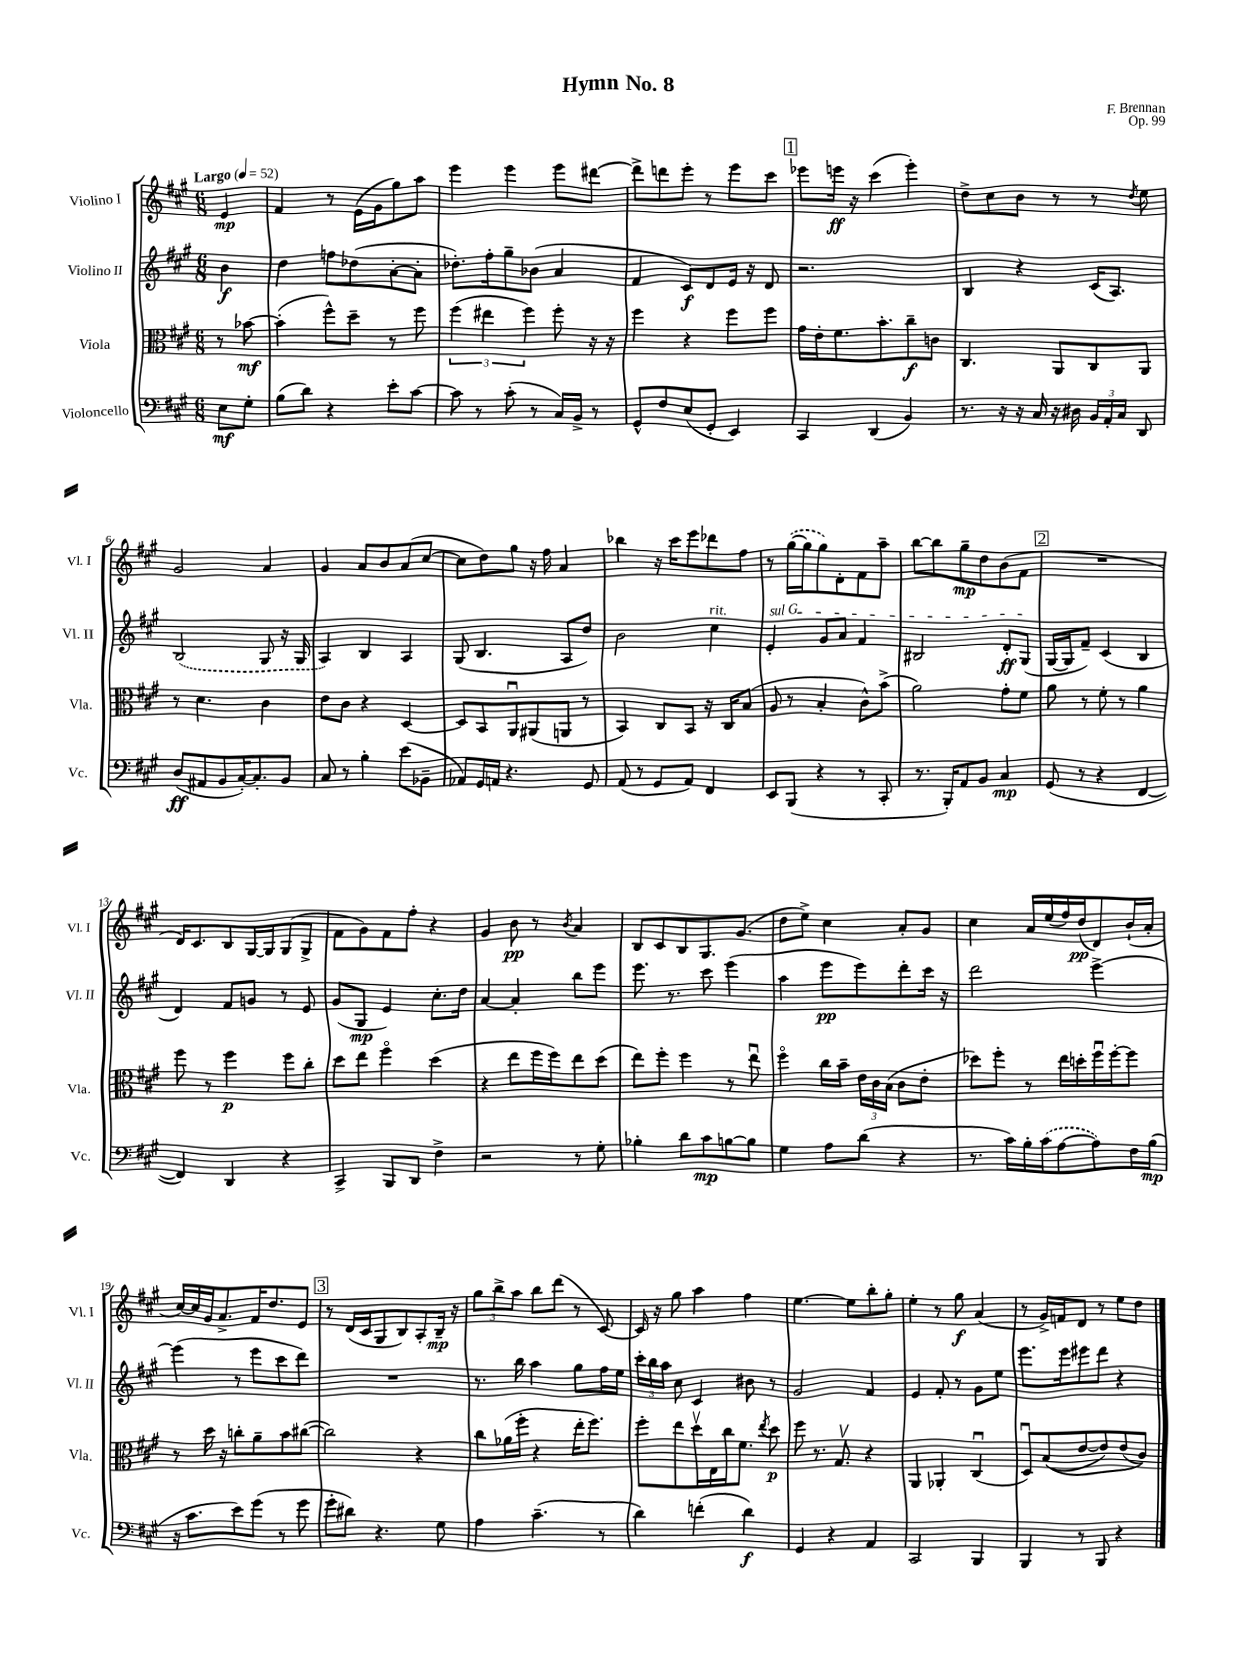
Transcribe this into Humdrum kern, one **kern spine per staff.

**kern	**dynam	**kern	**dynam	**kern	**dynam	**kern	**dynam
*part4	*part4	*part3	*part3	*part2	*part2	*part1	*part1
*staff4	*staff4	*staff3	*staff3	*staff2	*staff2	*staff1	*staff1
*I"Violoncello	*	*I"Viola	*	*I"Violino II	*	*I"Violino I	*
*I'Vc.	*	*I'Vla.	*	*I'Vl. II	*	*I'Vl. I	*
*clefF4	*	*clefC3	*	*clefG2	*	*clefG2	*
*k[f#c#g#]	*	*k[f#c#g#]	*	*k[f#c#g#]	*	*k[f#c#g#]	*
*M6/8	*	*M6/8	*	*M6/8	*	*M6/8	*
*MM52	*	*MM52	*	*MM52	*	*MM52	*
=	=	=	=	=	=	=	=
!	!	!	!	!	!	!LO:TX:a:B:t=Largo	!
8E\L	mf	8r	.	4b\	f	4e/	mp
8G#'\J	.	[8b-X\	mf	.	.	.	.
=1	=1	=1	=1	=1	=1	=1	=1
(8B\L	.	(4b-'\]	.	4dd\	.	4f#/	.
8d\J)	.	.	.	.	.	.	.
4r	.	8ff#^^\L)	.	8ffn\L	.	8r	.
.	.	8dd~\J	.	(8dd-X\	.	(16e\LL	.
.	.	.	.	.	.	16g#\J	.
8e'\L	.	8r	.	[8a'\	.	8gg#\)	.
[8c#\J	.	8ff#\	.	8a'\J]	.	8aa\J	.
=2	=2	=2	=2	=2	=2	=2	=2
8c#\]	.	(6ff#\	.	8.dd-X'\L)	.	4eee\	.
8r	.	.	.	.	.	.	.
.	.	6ee#X\	.	.	.	.	.
.	.	.	.	16ff#'\k	.	.	.
(8c#'\	.	.	.	8gg#~\	.	4eee\	.
.	.	6ff#\)	.	.	.	.	.
8r	.	.	.	(8b-X\J	.	.	.
16C#/LL)	.	8ff#'\	.	4a/	.	8eee\L	.
16BB^/JJ	.	.	.	.	.	.	.
8r	.	16r	.	.	.	[8ddd#X\J	.
.	.	16r	.	.	.	.	.
=3	=3	=3	=3	=3	=3	=3	=3
8GG#^^/L	.	4ff#\	.	4f#/	.	8ddd#^\L]	.
8F#/	.	.	.	.	.	8dddn\	.
(8E/	.	4r	.	8c#/L)	f	8eee'\J	.
8GG#'/J	.	.	.	8d/	.	8r	.
4EE/)	.	8ff#\L	.	16e/Jk	.	8eee\L	.
.	.	.	.	16r	.	.	.
.	.	8ff#\J	.	8d/	.	8ccc#\J	.
!!LO:REH:place=s1:t=1
=4	=4	=4	=4	=4	=4	=4	=4
4CC#/	.	16g#\LL	.	2.r	.	8eee-X\L	.
.	.	16e'\J	.	.	.	.	.
.	.	8.f#\	.	.	.	16eeen\Jk	ff
.	.	.	.	.	.	16r	.
(4DD/	.	.	.	.	.	(4ccc#\	.
.	.	8.b'\	.	.	.	.	.
4BB/)	.	8cc#~\	f	.	.	4eee'\)	.
.	.	8cn\J	.	.	.	.	.
=5	=5	=5	=5	=5	=5	=5	=5
8.r	.	4.C#/	.	4B/	.	8dd^\L	.
.	.	.	.	.	.	8cc#\	.
16r	.	.	.	.	.	.	.
16r	.	.	.	4r	.	8b\J	.
16C#/	.	.	.	.	.	.	.
16r	.	8AA/L	.	.	.	8r	.
16D#X\	.	.	.	.	.	.	.
24BB/LL	.	8C#/	.	(16c#/KL	.	8r	.
24AA'/	.	.	.	.	.	.	.
.	.	.	.	8.A/J)	.	.	.
24C#/JJ	.	.	.	.	.	.	.
.	.	.	.	.	.	8qdd/	.
8DD/	.	8AA/J	.	.	.	8ee\	.
!!LO:LB:g=z
=6	=6	=6	=6	=6	=6	=6	=6
(8D/L	ff	8r	.	(2B/	.	2g#/	.
8AA#X/	.	4.d\	.	.	.	.	.
8BB/	.	.	.	.	.	.	.
[16C#'/K)	.	.	.	.	.	.	.
8.C#'/]	.	.	.	.	.	.	.
.	.	4c#\	.	8G#/	.	4a/	.
8BB/J	.	.	.	16r	.	.	.
.	.	.	.	16G#/	.	.	.
=7	=7	=7	=7	=7	=7	=7	=7
8C#/	.	8e\L	.	4A/)	.	4g#/	.
8r	.	8c#\J	.	.	.	.	.
4B'\	.	4r	.	4B/	.	8a/L	.
.	.	.	.	.	.	8b/	.
(8e\L	.	[4D/	.	4A/	.	(8a/	.
8BB-X~\J	.	.	.	.	.	[8cc#/J	.
=8	=8	=8	=8	=8	=8	=8	=8
8AA-X/L)	.	8D/L]	.	(8G#/	.	8cc#\L]	.
16GG#/L	.	8BB/	.	4.B/	.	8dd\)	.
16AAn/JJ	.	.	.	.	.	.	.
4.r	.	8AAu/	.	.	.	8gg#\J	.
.	.	(8AA#X/	.	.	.	16r	.
.	.	.	.	.	.	16ff#\	.
.	.	8AAn/J	.	8A/L	.	4a/	.
8GG#/	.	8r	.	8dd/J)	.	.	.
=9	=9	=9	=9	=9	=9	=9	=9
(8AA/	.	4BB/)	.	2b\	.	4bb-X\	.
8r	.	.	.	.	.	.	.
8GG#/L	.	8C#/L	.	.	.	16r	.
.	.	.	.	.	.	16ccc#\KL	.
8AA/J)	.	8BB/J	.	.	.	8eee\	.
!	!	!	!	!LO:TX:a:i:t=rit.	!	!	!
4FF#/	.	16r	.	4cc#\	.	8ddd-X\	.
.	.	16C#/KL	.	.	.	.	.
.	.	(8B/J	.	.	.	8ff#\J	.
=10	=10	=10	=10	=10	=10	=10	=10
!	!	!	!	!LO:TX:a:i:t=sul G	!	!	!
8EE/L	.	8A/	.	4e'/	.	8r	.
(8BBB/J	.	8r	.	.	.	([16gg#\LL	.
.	.	.	.	.	.	16gg#\J]	.
4r	.	4B'/	.	8g#/L	.	8gg#\)	.
.	.	.	.	8a/J	.	8d'\	.
8r	.	8c#^^\L)	.	4f#/	.	8f#\	.
8CC#'/	.	(8b^\J	.	.	.	8aa~\J	.
=11	=11	=11	=11	=11	=11	=11	=11
8.r	.	2a\)	.	2B#X/	.	[8bb\L	.
.	.	.	.	.	.	8bb\]	.
16BBB'/KL)	.	.	.	.	.	.	.
8AA/	.	.	.	.	.	8gg#~\	mp
8BB/J	.	.	.	.	.	8dd\	.
4C#/	mp	8g#'\L	.	8d'/L	ff	(8b\	.
.	.	8f#\J	.	(8G#/J	.	8f#\J	.
!!LO:REH:place=s1:t=2
=12	=12	=12	=12	=12	=12	=12	=12
(8GG#/	.	8a\	.	[16G#/LL	.	2.r	.
.	.	.	.	16G#/J]	.	.	.
8r	.	8r	.	8f#~/J)	.	.	.
4r	.	8f#'\	.	(4c#/	.	.	.
.	.	8r	.	.	.	.	.
[4FF#/	.	4a\	.	4B/	.	.	.
!!LO:LB:g=z
=13	=13	=13	=13	=13	=13	=13	=13
4FF#/])	.	8ff#\	.	4d/)	.	16d/KL)	.
.	.	.	.	.	.	8.c#/	.
.	.	8r	.	.	.	.	.
4DD/	.	4ff#\	p	8f#/L	.	8B/	.
.	.	.	.	8gn/J	.	[16G#/L	.
.	.	.	.	.	.	16G#/J]	.
4r	.	8ff#\L	.	8r	.	(8G#/	.
.	.	8cc#'\J	.	8e/	.	8G#^/J	.
=14	=14	=14	=14	=14	=14	=14	=14
4CC#^/	.	8dd\L	.	(8g#/L	.	8f#\L	.
.	.	8ee\J	.	8G#/J	mp	8g#\)	.
8BBB/L	.	4ff#\	.	4e/)	.	8f#\	.
8DD/J	.	.	.	.	.	8ff#'\J	.
4F#^\	.	(4dd\	.	8.cc#'\L	.	4r	.
.	.	.	.	16dd\Jk	.	.	.
=15	=15	=15	=15	=15	=15	=15	=15
2r	.	4r	.	[4a/	.	4g#/	.
.	.	8ee\L	.	4a'/]	.	8b\	pp
.	.	16ff#\L	.	.	.	8r	.
.	.	16ff#\J)	.	.	.	.	.
.	.	.	.	.	.	8qb/	.
8r	.	8ee\	.	8bb\L	.	4a/	.
8G#'\	.	(8dd\J	.	8eee\J	.	.	.
=16	=16	=16	=16	=16	=16	=16	=16
4B-X'\	.	8ee\L)	.	8.eee\	.	8B/L	.
.	.	8ff#'\J	.	.	.	8c#/	.
.	.	.	.	8.r	.	.	.
8d\L	.	4ff#\	.	.	.	8B/	.
8c#\	mp	.	.	8ccc#\	.	8.G#/	.
[8Bn\	.	8r	.	(4eee\	.	.	.
.	.	.	.	.	.	(8.g#/J	.
8B\J]	.	8eeu\	.	.	.	.	.
=17	=17	=17	=17	=17	=17	=17	=17
4G#\	.	4ff#\	.	4aa\	.	8dd\L	.
.	.	.	.	.	.	8ee^\J)	.
8A\L	.	16cc#\LL	.	8eee\L	pp	4cc#\	.
.	.	16b~\JJ	.	.	.	.	.
(8d\J	.	24e\LL	.	8eee\)	.	.	.
.	.	24c#\	.	.	.	.	.
.	.	(24B\JJ	.	.	.	.	.
4r	.	8c#\L	.	8ddd'\	.	8a'/L	.
.	.	8e'\J	.	16ccc#\Jk	.	8g#/J	.
.	.	.	.	16r	.	.	.
=18	=18	=18	=18	=18	=18	=18	=18
8.r	.	8dd-X\L)	.	2ddd\	.	4cc#\	.
.	.	8ff#'\J	.	.	.	.	.
16c#\LL)	.	.	.	.	.	.	.
16B'\	.	8r	.	.	.	16a/LL	.
(16c#\J	.	.	.	.	.	(16ee/	.
[8A\	.	16ee\LL	.	.	.	16ff#/)	.
.	.	16ddn'\	.	.	.	(16dd/J	pp
8A\])	.	16ff#u\	.	[4eee^\	.	8d/)	.
.	.	[16ff#'\J	.	.	.	.	.
16F#\L	.	8ff#\J]	.	.	.	(16b`/L	.
(16B\JJ	mp	.	.	.	.	16a'/JJ	.
!!LO:LB:g=z
=19	=19	=19	=19	=19	=19	=19	=19
16r	.	8r	.	(4eee\]	.	[16cc#/LL)	.
8.c#\L	.	.	.	.	.	16cc#/]	.
.	.	16dd\	.	.	.	16g#/J	.
.	.	16r	.	.	.	8.a^/	.
8e\)	.	8ccn'\L	.	8r	.	.	.
(8g#\J	.	8a~\	.	8eee\L	.	16f#/K	.
.	.	.	.	.	.	8.dd/	.
8r	.	8b\	.	8ccc#\	.	.	.
8g#\	.	([8cc#X\J	.	8ddd\J)	.	8e/J	.
!!LO:REH:place=s1:t=3
=20	=20	=20	=20	=20	=20	=20	=20
8g#'\L	.	2cc#\])	.	2.r	.	8r	.
8d#X\J)	.	.	.	.	.	(16d/LL	.
.	.	.	.	.	.	16c#/J	.
4.r	.	.	.	.	.	8G#/	.
.	.	.	.	.	.	8B/)	.
.	.	4r	.	.	.	8A'/	.
8G#\	.	.	.	.	.	16B~/Jk	mp
.	.	.	.	.	.	16r	.
=21	=21	=21	=21	=21	=21	=21	=21
4A\	.	8cc#\L	.	8.r	.	12gg#\L	.
.	.	.	.	.	.	12bb^\	.
.	.	(16a-X\L	.	.	.	.	.
.	.	.	.	.	.	12aa\J	.
.	.	16ff#'\JJ	.	16bb\	.	.	.
(4.c#~\	.	4r	.	4aa\	.	8bb\L	.
.	.	.	.	.	.	(8ddd\J	.
.	.	16ee'\KL	.	8gg#\L	.	8r	.
.	.	8.ff#\J)	.	.	.	.	.
8r	.	.	.	16ff#\L	.	[8c#/)	.
.	.	.	.	16ee\JJ	.	.	.
=22	=22	=22	=22	=22	=22	=22	=22
4d\)	.	8ff#'\L	.	24ccc#'\LL	.	16c#/]	.
.	.	.	.	24bb\	.	.	.
.	.	.	.	.	.	16r	.
.	.	.	.	24aa\JJ	.	.	.
.	.	8ee\	.	8cc#\	.	8gg#\	.
(4fn'\	.	16ddv\L	.	4c#/	.	4aa\	.
.	.	16E\	.	.	.	.	.
.	.	16cc#\J	.	.	.	.	.
.	.	8.f#\J	.	.	.	.	.
4d\)	f	.	.	8b#X\	.	4ff#\	.
.	.	8qee/	.	.	.	.	.
.	.	8dd\	p	8r	.	.	.
=23	=23	=23	=23	=23	=23	=23	=23
4GG#/	.	8ff#\	.	2g#/	.	[4.ee\	.
.	.	8.r	.	.	.	.	.
4r	.	.	.	.	.	.	.
.	.	8.G#v/	.	.	.	.	.
.	.	.	.	.	.	8ee\L]	.
4AA/	.	4r	.	4f#/	.	8bb'\	.
.	.	.	.	.	.	8gg#'\J	.
=24	=24	=24	=24	=24	=24	=24	=24
2CC#/	.	4AA/	.	4e/	.	4ee'\	.
.	.	4AA-X'/	.	8f#'/	.	8r	.
.	.	.	.	8r	.	8gg#\	f
4BBB/	.	(4C#u/	.	8g#\L	.	(4a/	.
.	.	.	.	8ee\J	.	.	.
=25	=25	=25	=25	=25	=25	=25	=25
4BBB/	.	8Du/L)	.	8.eee\L	.	8r	.
.	.	((8B/	.	.	.	16g#^/LL)	.
.	.	.	.	16eee\k	.	16fn/J	.
8r	.	[8e/	.	8eee#X\	.	8d/J	.
8BBB/	.	8e/])	.	8ddd\J	.	8r	.
4r	.	(8e/	.	4r	.	8ee\L	.
.	.	8c#/J))	.	.	.	8dd\J	.
==	==	==	==	==	==	==	==
*-	*-	*-	*-	*-	*-	*-	*-
